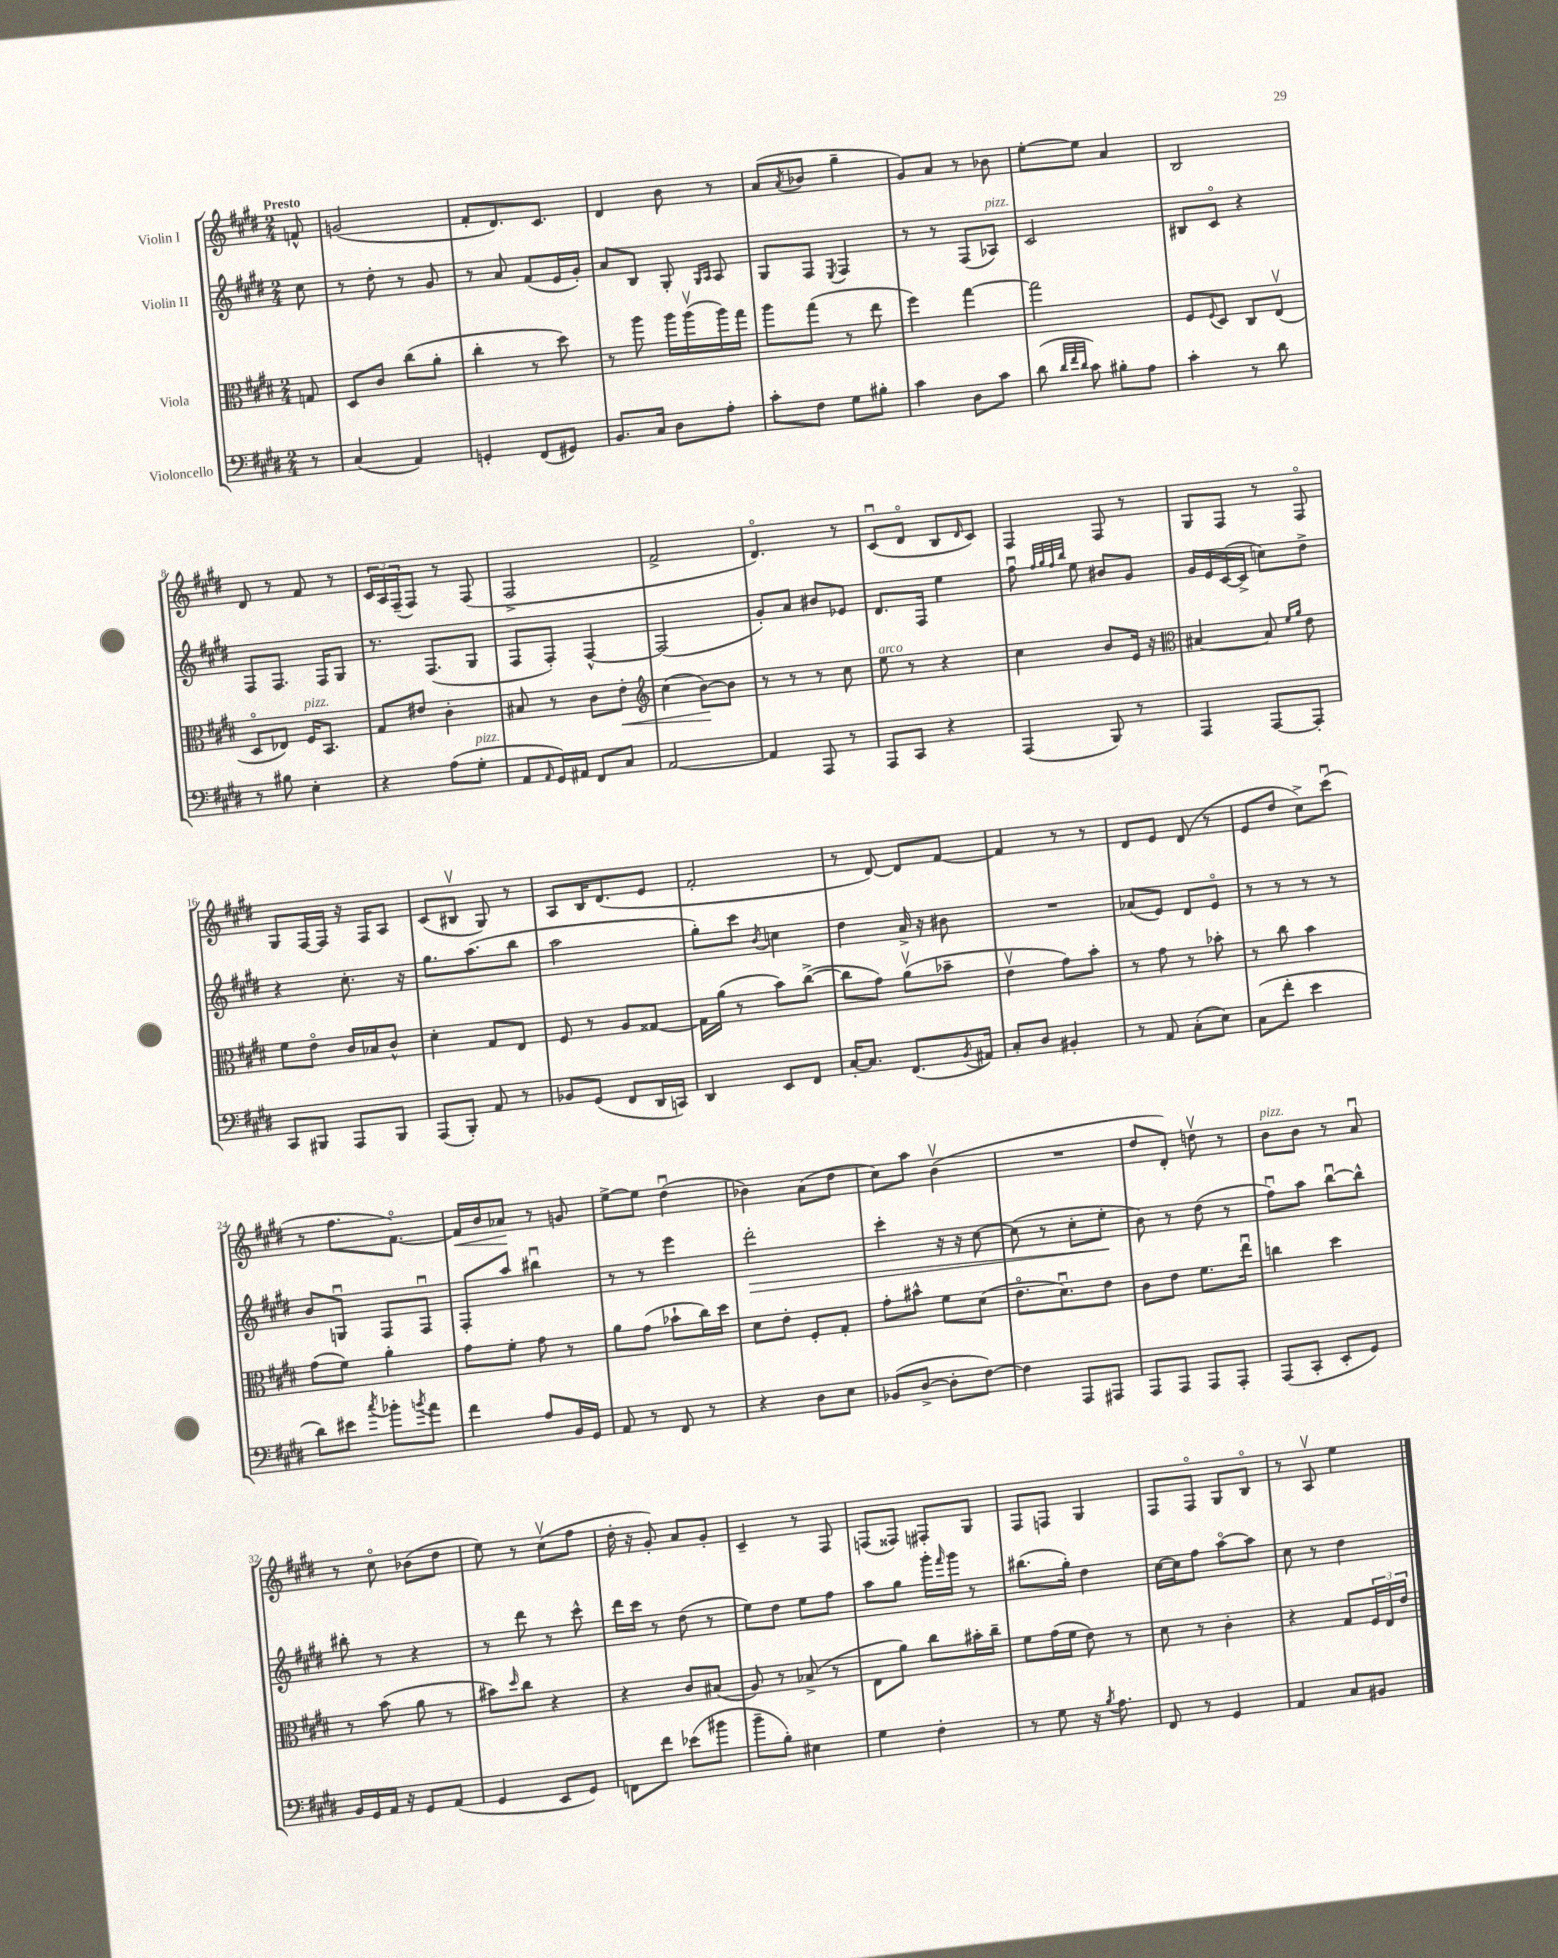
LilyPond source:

<<
\new StaffGroup <<
\new Staff = "s0" \with { instrumentName = "Violin I" } {
    \clef treble \key e \major \numericTimeSignature \time 2/4 \partial 8 \tempo "Presto"
    f'8-^ |
    g'2( |
    fis'8-. dis'8.) cis'8. |
    dis'4 b'8 r8 |
    a'8( \acciaccatura { a'8 } bes'8 gis''4-- |
    gis'8) a'8 r8 bes'8 |
    e''8~-. e''8 a'4 |
    b2 |
    dis'8 r8 fis'8 r8 |
    \tuplet 3/2 { cis'16 a16 fis16--( } fis8) r8 fis8( |
    fis2-> |
    fis'2-> |
    dis'4.\flageolet) r8 |
    cis'8\downbow( dis'8\flageolet b8 \grace { dis'16 } cis'8) |
    fis4 fis8 r8 |
    gis8 fis8 r8 fis8\flageolet |
    gis8 fis16~ fis16 r16 fis16 a8 |
    cis'8( bis8\upbow gis8) r8 |
    a8 b16 dis'8.( e'8 |
    fis'2-. |
    r8 dis'8~) dis'8 fis'8~ |
    fis'4 r8 r8 |
    dis'8 e'8 dis'8( r8 |
    e'8 dis''8 cis''8->) cis'''8\downbow( |
    r8 fis''8. fis'8.~\flageolet) |
    fis'16\< b'16 aes'8\! r8 g'8 |
    e''8~-> e''8 dis''4\downbow( |
    bes'4) a'8( dis''8 |
    cis''8) a''8 b'4\upbow( |
    R2 |
    dis''8 dis'8-.) d''8\upbow r8 |
    b'8^\markup { \italic "pizz." } b'8 r8 a'8\downbow |
    r8 cis''8\flageolet bes'8( dis''8 |
    e''8) r8 cis''8\upbow( fis''8 |
    dis''16-. r16 gis'8-.) a'8 gis'8-. |
    cis'4-- r8 fis8 |
    f8( fisis8) fis8-. gis8 |
    fis8 f8 gis4 |
    fis8 fis8\flageolet gis8 b8\flageolet |
    r8 a8\upbow e''4 \bar "|." |
}
\new Staff = "s1" \with { instrumentName = "Violin II" } {
    \clef treble \key e \major \numericTimeSignature \time 2/4 \partial 8
    cis''8 |
    r8 dis''8-. r8 gis'8 |
    r8 a'8 fis'8( e'16 gis'16-.) |
    a'8 b8 gis8-. \grace { gis16 a16 } a8 |
    gis8 fis8 \acciaccatura { e8 } fis4 |
    r8 r8 fis8( aes8^\markup { \italic "pizz." }) |
    cis'2 |
    bis8 cis'8\flageolet r4 |
    fis8 fis8. fis16 gis8 |
    r8. fis8.( gis8 |
    fis8 fis8-.) fis4~-^ |
    fis2( |
    gis'8-.) a'8 bis'8 ees'8 |
    dis'8. fis16 e''4 |
    fis''8\downbow \grace { fis''32 gis''32 fis''32 b''32 } e''8 bis'8 gis'8 |
    gis'16 e'16 cis'16~( cis'16-> c''8) dis''8-> |
    r4 cis''8.-. r16 |
    gis''8. a''8.( b''8 |
    a''2 |
    gis''8-.) cis'''8 \acciaccatura { b'8 } c''4 |
    dis''4 a'16-> r16 bis'8 |
    R2 |
    aes'8( e'8) dis'8 e'8\flageolet |
    r8 r8 r8 r8 |
    b'8 g8\downbow fis8 fis8\downbow |
    fis8-. a''8 bis''4\downbow |
    r8 r8 e'''4 |
    dis'''2-.\> |
    cis'''4-. r16 r16 cis''8~ |
    cis''8( r8 cis''8-. e''8-.\! |
    b'8) r8 dis''8( r8 |
    fis''8\downbow) a''8 b''8~\downbow b''8-^ |
    bis''8-. r8 r4 |
    r8 dis'''8 r8 cis'''8-^ |
    dis'''16 cis'''16 r8 dis''8( r8 |
    e''8) dis''8 e''8 fis''8 |
    a''8 gis''8 gis'''16-. \grace { fis'''16 } gis'''16 r8 |
    bis''8.( gis''16-.) dis''4 |
    cis''16~ cis''16 fis''8 a''8~\flageolet a''8 |
    cis''8 r8 dis''4 \bar "|." |
}
\new Staff = "s2" \with { instrumentName = "Viola" } {
    \clef alto \key e \major \numericTimeSignature \time 2/4 \partial 8
    g8 |
    dis8 cis'8 cis''8( a'8-. |
    cis''4-. r8 dis''8) |
    r8 a''8 a''16 a''16\upbow( a''16) gis''16 |
    a''8 gis''8( r8 e''8 |
    fis''4) gis''4~ |
    gis''2 |
    fis8 \appoggiatura { fis8 } dis8 cis8 e8\upbow( |
    dis8\flageolet ees8) fis16^\markup { \italic "pizz." } b,8. |
    gis8 eis'8 cis'4-. |
    bis8 r8 cis'8 e'8-.\< |
    \clef treble cis''4( b'8~\!) b'8 |
    r8 r8 r8 cis''8 |
    e''8^\markup { \italic "arco" } r8 r4 |
    cis''4 b'8 e'16 r16 |
    \clef alto bis4~ bis8 \grace { fis'16 a'16 } e'8 |
    fis'8 e'8\flageolet cis'16 bes16 cis'8-^ |
    dis'4-. gis8 e8 |
    fis8 r8 a8 gisis8~ |
    gisis16 a'16( r8 b'8) cis''8~->( |
    cis''8 gis'8) a'8\upbow( bes'8-- |
    e'4\upbow gis'8) b'8-. |
    r8 gis'8 r8 bes'8-. |
    r8 cis''8 b'4 |
    gis'8( fis'8) a'4-. |
    gis'8 fis'8-. gis'8 r8 |
    a'8 gis'8( bes'8-! cis''16) dis''16 |
    dis'8 e'8-. fis8-. gis8-. |
    gis'8-. bis'8-^ fis'8 dis'8( |
    e'8.\flageolet dis'8.\downbow) e'8 |
    cis'8 e'8 fis'8. e''16\downbow |
    c''4 dis''4 |
    r8 b'8( a'8 r8 |
    bis'8) \grace { dis''16 } cis''8 r4 |
    r4 cis'8 bis8( |
    a8) r8 bes8->( r8 |
    e8 a'8) cis''8 bis'16-. cis''16-- |
    fis'8 gis'16( fis'16 e'8) r8 |
    dis'8 r8 cis'4-. |
    r4 gis8 \tuplet 3/2 { fis16 e16 e'16 } \bar "|." |
}
\new Staff = "s3" \with { instrumentName = "Violoncello" } {
    \clef bass \key e \major \numericTimeSignature \time 2/4 \partial 8
    r8 |
    cis4( a,4) |
    g,4-. fis,8( gis,8) |
    b,8. cis16 dis8 a8-. |
    cis'8-. fis8 gis8 bis8-. |
    cis'4 dis8 cis'8 |
    dis'8( \grace { dis'32 fis'32 dis'32 } cis'8) bis8-. a8 |
    cis'4-. r8 dis'8 |
    r8 bis8 e4-. |
    r4 a8( gis8-.^\markup { \italic "pizz." } |
    a,8 \grace { a,16 } gis,16) ais,16 fis,8 cis8 |
    a,2~ |
    a,4 a,,8 r8 |
    a,,8 cis,8 r4 |
    a,,4( b,,8) r8 |
    a,,4 a,,8~ a,,8-. |
    cis,8 bis,,8 a,,8 bis,,8 |
    a,,8( b,,8-.) a,8 r8 |
    bes,8 gis,8( fis,8 dis,16 c,16) |
    dis,4 e,8 fis,8 |
    cis16~-. cis8. fis,8.( \acciaccatura { b,8 } ais,16) |
    cis8-. dis8 bis,4-. |
    r8 a,8 cis8-.( e8) |
    cis8( fis'8-. e'4 |
    dis'8) eis'8 \acciaccatura { cis''8 } bes'8-. \acciaccatura { b'8 } a'8 |
    fis'4 a8 b,16 gis,16 |
    a,8 r8 fis,8 r8 |
    r4 dis8 e8 |
    bes,8( dis8~-> dis8-. fis8~) |
    fis4 a,,8 ais,,8 |
    a,,8 a,,8 a,,8 a,,8-. |
    a,,8( cis,8-. e,8-. gis,8) |
    b,16 gis,16 a,16 r16 gis,8 a,8( |
    gis,4 e,8 gis,8) |
    f,8 fis'8 ees'8( bis'8 |
    b'8-- b8-.) eis4 |
    gis4 fis4-. |
    r8 gis8 r16 \acciaccatura { b8 } a8. |
    fis,8 r8 gis,4 |
    a,4 cis8 bis,8 \bar "|." |
}
>>
>>
